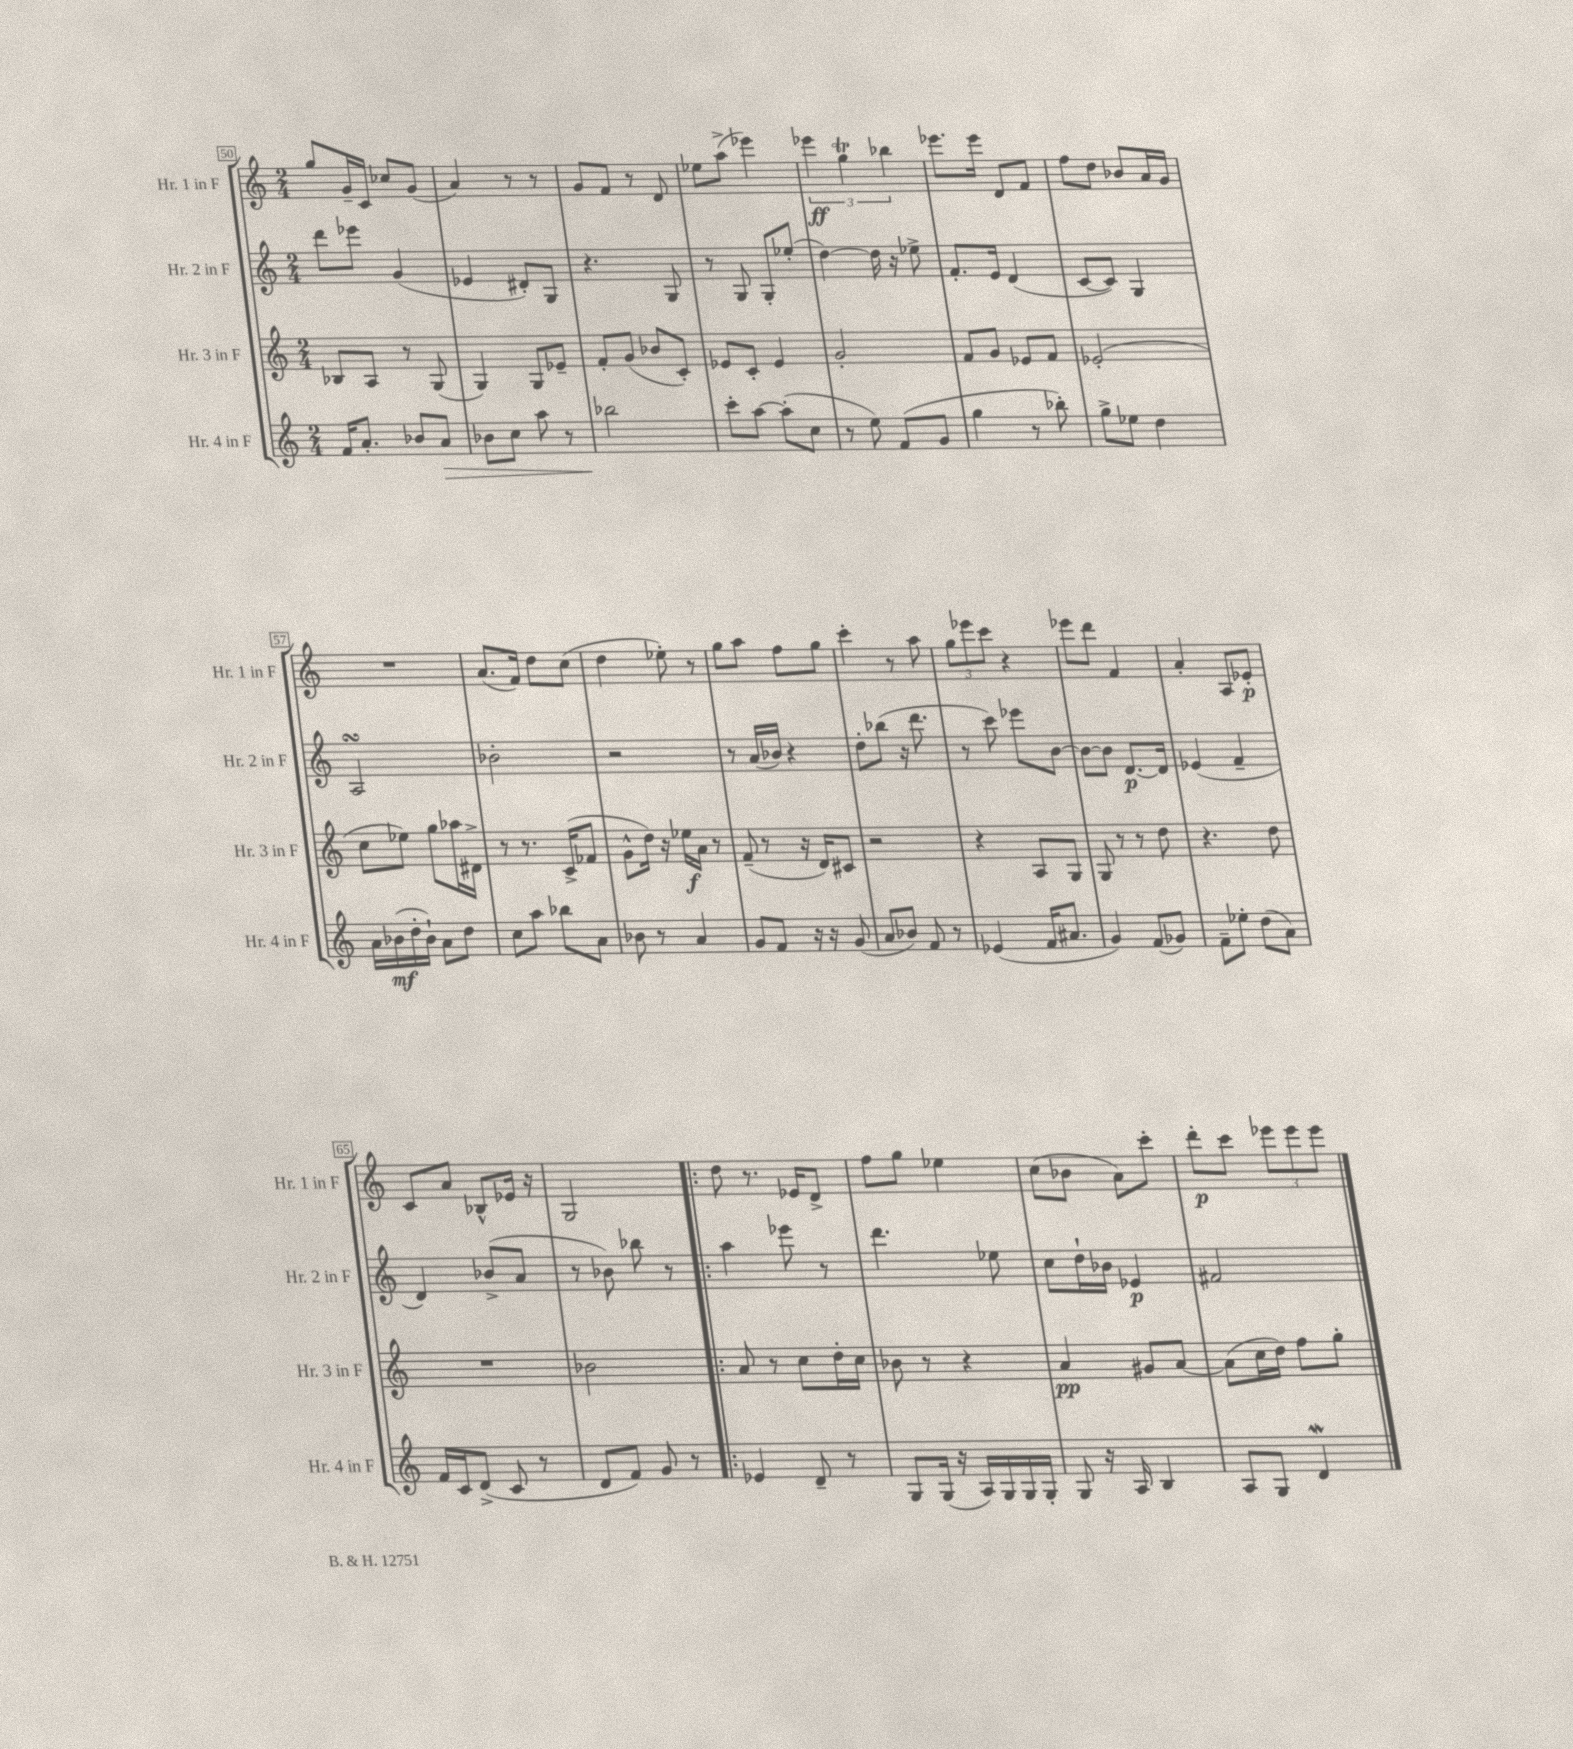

**kern	**dynam	**kern	**dynam	**kern	**dynam	**kern	**dynam
*part4	*part4	*part3	*part3	*part2	*part2	*part1	*part1
*staff4	*staff4	*staff3	*staff3	*staff2	*staff2	*staff1	*staff1
*I"Hr. 4 in F	*	*I"Hr. 3 in F	*	*I"Hr. 2 in F	*	*I"Hr. 1 in F	*
*I'Hr. 4 in F	*	*I'Hr. 3 in F	*	*I'Hr. 2 in F	*	*I'Hr. 1 in F	*
*clefG2	*	*clefG2	*	*clefG2	*	*clefG2	*
*k[]	*	*k[]	*	*k[]	*	*k[]	*
*M2/4	*	*M2/4	*	*M2/4	*	*M2/4	*
=50	=50	=50	=50	=50	=50	=50	=50
16f/KL	.	8B-X/L	.	8ddd\L	.	8gg/L	.
8.a'/J	.	.	.	.	.	.	.
.	.	8A/J	.	8eee-X\J	.	16g~/L	.
.	.	.	.	.	.	16c/JJ	.
8b-X/L	.	8r	.	(4g/	.	8cc-X/L	.
!	!LO:HP:b	!	!	!	!	!	!
8a/J	>	(8G/	.	.	.	(8g/J	.
=51	=51	=51	=51	=51	=51	=51	=51
8b-X\L	.	4G/)	.	4e-X/	.	4a/)	.
8cc\J	.	.	.	.	.	.	.
8aa\	.	8G/L	.	8d#X'/L)	.	8r	.
8r	.	8e-X~/J	.	8G/J	.	8r	.
=52	=52	=52	=52	=52	=52	=52	=52
2bb-X\	.	8f'/L	.	4.r	.	8g/L	.
.	.	(8g/J	.	.	.	8f/J	.
.	.	8b-X/L	.	.	.	8r	.
.	.	8c'/J)	.	8G/	.	8d/	.
.	]	.	.	.	.	.	.
=53	=53	=53	=53	=53	=53	=53	=53
8ccc'\L	.	8e-X/L	.	8r	.	8ee-X\L	.
[8aa\J	.	8c'/J	.	8G/	.	(8aa^\J	.
(8aa'\L]	.	4e-/	.	8G'/L	.	4eee-X\)	.
8cc\J	.	.	.	(8ee-X'/J	.	.	.
=54	=54	=54	=54	=54	=54	=54	=54
8r	.	2g'/	.	[4dd\)	.	6eee-X\	ff
8ee\)	.	.	.	.	.	.	.
.	.	.	.	.	.	6ggT\	.
(8f/L	.	.	.	16dd\]	.	.	.
.	.	.	.	16r	.	.	.
.	.	.	.	.	.	6bb-X\	.
8g/J	.	.	.	8ee-X^\	.	.	.
=55	=55	=55	=55	=55	=55	=55	=55
4gg\	.	8f/L	.	8.f'/L	.	8.eee-X\L	.
.	.	8g/J	.	.	.	.	.
.	.	.	.	16e/Jk	.	16eee-\Jk	.
8r	.	8e-X/L	.	(4d/	.	8d/L	.
8bb-X'\)	.	8f/J	.	.	.	8f/J	.
=56	=56	=56	=56	=56	=56	=56	=56
8gg^\L	.	(2e-X'/	.	[8c/L	.	8ff\L	.
8ee-X\J	.	.	.	8c/J])	.	8dd\J	.
4dd\	.	.	.	4G/	.	8b-X/L	.
.	.	.	.	.	.	16a/L	.
.	.	.	.	.	.	16g/JJ	.
!!LO:LB:g=z
=57	=57	=57	=57	=57	=57	=57	=57
16a\LL	.	8cc\L	.	2AsSSS/	.	2r	.
(16b-X\	mf	.	.	.	.	.	.
16dd'\	.	8ee-X\J)	.	.	.	.	.
16b-`\JJ)	.	.	.	.	.	.	.
8a\L	.	8gg\L	.	.	.	.	.
8dd\J	.	16aa-X\L	.	.	.	.	.
.	.	16d#X^\JJ	.	.	.	.	.
=58	=58	=58	=58	=58	=58	=58	=58
8cc\L	.	8r	.	2b-X'\	.	(8.a/L	.
8aa\J	.	8.r	.	.	.	.	.
.	.	.	.	.	.	16f/Jk)	.
8bb-X\L	.	.	.	.	.	8dd\L	.
.	.	(16c^/KL	.	.	.	.	.
8a\J	.	8f-X/J	.	.	.	(8cc\J	.
=59	=59	=59	=59	=59	=59	=59	=59
8b-X\	.	8g^^\L	.	2r	.	4dd\	.
8r	.	16dd\Jk)	.	.	.	.	.
.	.	16r	.	.	.	.	.
4a/	.	16ee-X\LL	f	.	.	8ee-X'\)	.
.	.	16a\JJ	.	.	.	.	.
.	.	8r	.	.	.	8r	.
=60	=60	=60	=60	=60	=60	=60	=60
8g/L	.	(8f~/	.	8r	.	8gg\L	.
8f/J	.	8r	.	(16a/LL	.	8aa\J	.
.	.	.	.	16b-X/JJ)	.	.	.
16r	.	16r	.	4r	.	8ff\L	.
16r	.	16d/KL)	.	.	.	.	.
(8g/	.	8c#X/J	.	.	.	8gg\J	.
=61	=61	=61	=61	=61	=61	=61	=61
8a/L	.	2r	.	8dd'\L	.	4ccc'\	.
8b-X/J)	.	.	.	(8bb-X\J	.	.	.
8f/	.	.	.	16r	.	8r	.
.	.	.	.	8.ddd\	.	.	.
8r	.	.	.	.	.	8aa\	.
=62	=62	=62	=62	=62	=62	=62	=62
(4e-X/	.	4r	.	8r	.	12gg\L	.
.	.	.	.	.	.	12eee-X\	.
.	.	.	.	8ccc\)	.	.	.
.	.	.	.	.	.	12ccc\J	.
16f/KL	.	8A/L	.	8eee-X\L	.	4r	.
8.a#X/J	.	.	.	.	.	.	.
.	.	8G/J	.	[8b\J	.	.	.
=63	=63	=63	=63	=63	=63	=63	=63
4g/)	.	8G/	.	8b\L_	.	8eee-X\L	.
.	.	8r	.	8b\J]	.	8ddd\J	.
(8f/L	.	8r	.	[8.d/L	p	4f/	.
8g-X/J)	.	8dd\	.	.	.	.	.
.	.	.	.	16d/Jk]	.	.	.
=64	=64	=64	=64	=64	=64	=64	=64
8f~\L	.	4.r	.	(4e-X/	.	4a'/	.
8ee-X'\J	.	.	.	.	.	.	.
(8dd\L	.	.	.	4f~/	.	8A/L	.
8a\J)	.	8dd\	.	.	.	8e-X'/J	p
!!LO:LB:g=z
=65	=65	=65	=65	=65	=65	=65	=65
16f/LL	.	2r	.	4d/)	.	8c/L	.
16c/J	.	.	.	.	.	.	.
(8d^/J	.	.	.	.	.	8a/J	.
8c/	.	.	.	(8b-X^/L	.	8B-X^^/L	.
8r	.	.	.	8a/J	.	16e-X/Jk	.
.	.	.	.	.	.	16r	.
=66	=66	=66	=66	=66	=66	=66	=66
8d/L	.	2b-X\	.	8r	.	2G/	.
8f/J)	.	.	.	8b-X\)	.	.	.
8g/	.	.	.	8bb-X\	.	.	.
8r	.	.	.	8r	.	.	.
=67!|:	=67!|:	=67!|:	=67!|:	=67!|:	=67!|:	=67!|:	=67!|:
4e-X/	.	8a/	.	4aa\	.	8dd\	.
.	.	8r	.	.	.	8.r	.
8d~/	.	8cc\L	.	8eee-X\	.	.	.
.	.	.	.	.	.	16e-X/KL	.
8r	.	16dd'\L	.	8r	.	8d^/J	.
.	.	16cc\JJ	.	.	.	.	.
=68	=68	=68	=68	=68	=68	=68	=68
8G/L	.	8b-X\	.	4.ddd\	.	8ff\L	.
(16G/Jk	.	8r	.	.	.	8gg\J	.
16r	.	.	.	.	.	.	.
16A/LL)	.	4r	.	.	.	4ee-X\	.
16G/	.	.	.	.	.	.	.
16G/	.	.	.	8ee-X\	.	.	.
16G'/JJ	.	.	.	.	.	.	.
=69	=69	=69	=69	=69	=69	=69	=69
8G/	.	4a/	pp	8cc\L	.	(8cc\L	.
16r	.	.	.	16dd`\L	.	8b-X\J	.
16A/	.	.	.	16b-X\JJ	.	.	.
4B/	.	8g#X/L	.	4e-X/	p	8a\L)	.
.	.	[8a/J	.	.	.	8ccc'\J	.
=70	=70	=70	=70	=70	=70	=70	=70
8A/L	.	(8a\L]	.	2f#X/	.	8ddd'\L	p
8G/J	.	16cc\L	.	.	.	8ccc\J	.
.	.	16dd\JJ)	.	.	.	.	.
4dW/	.	8ff\L	.	.	.	12eee-X\L	.
.	.	.	.	.	.	12eee-\	.
.	.	8gg'\J	.	.	.	.	.
.	.	.	.	.	.	12eee-\J	.
==	==	==	==	==	==	==	==
*-	*-	*-	*-	*-	*-	*-	*-
